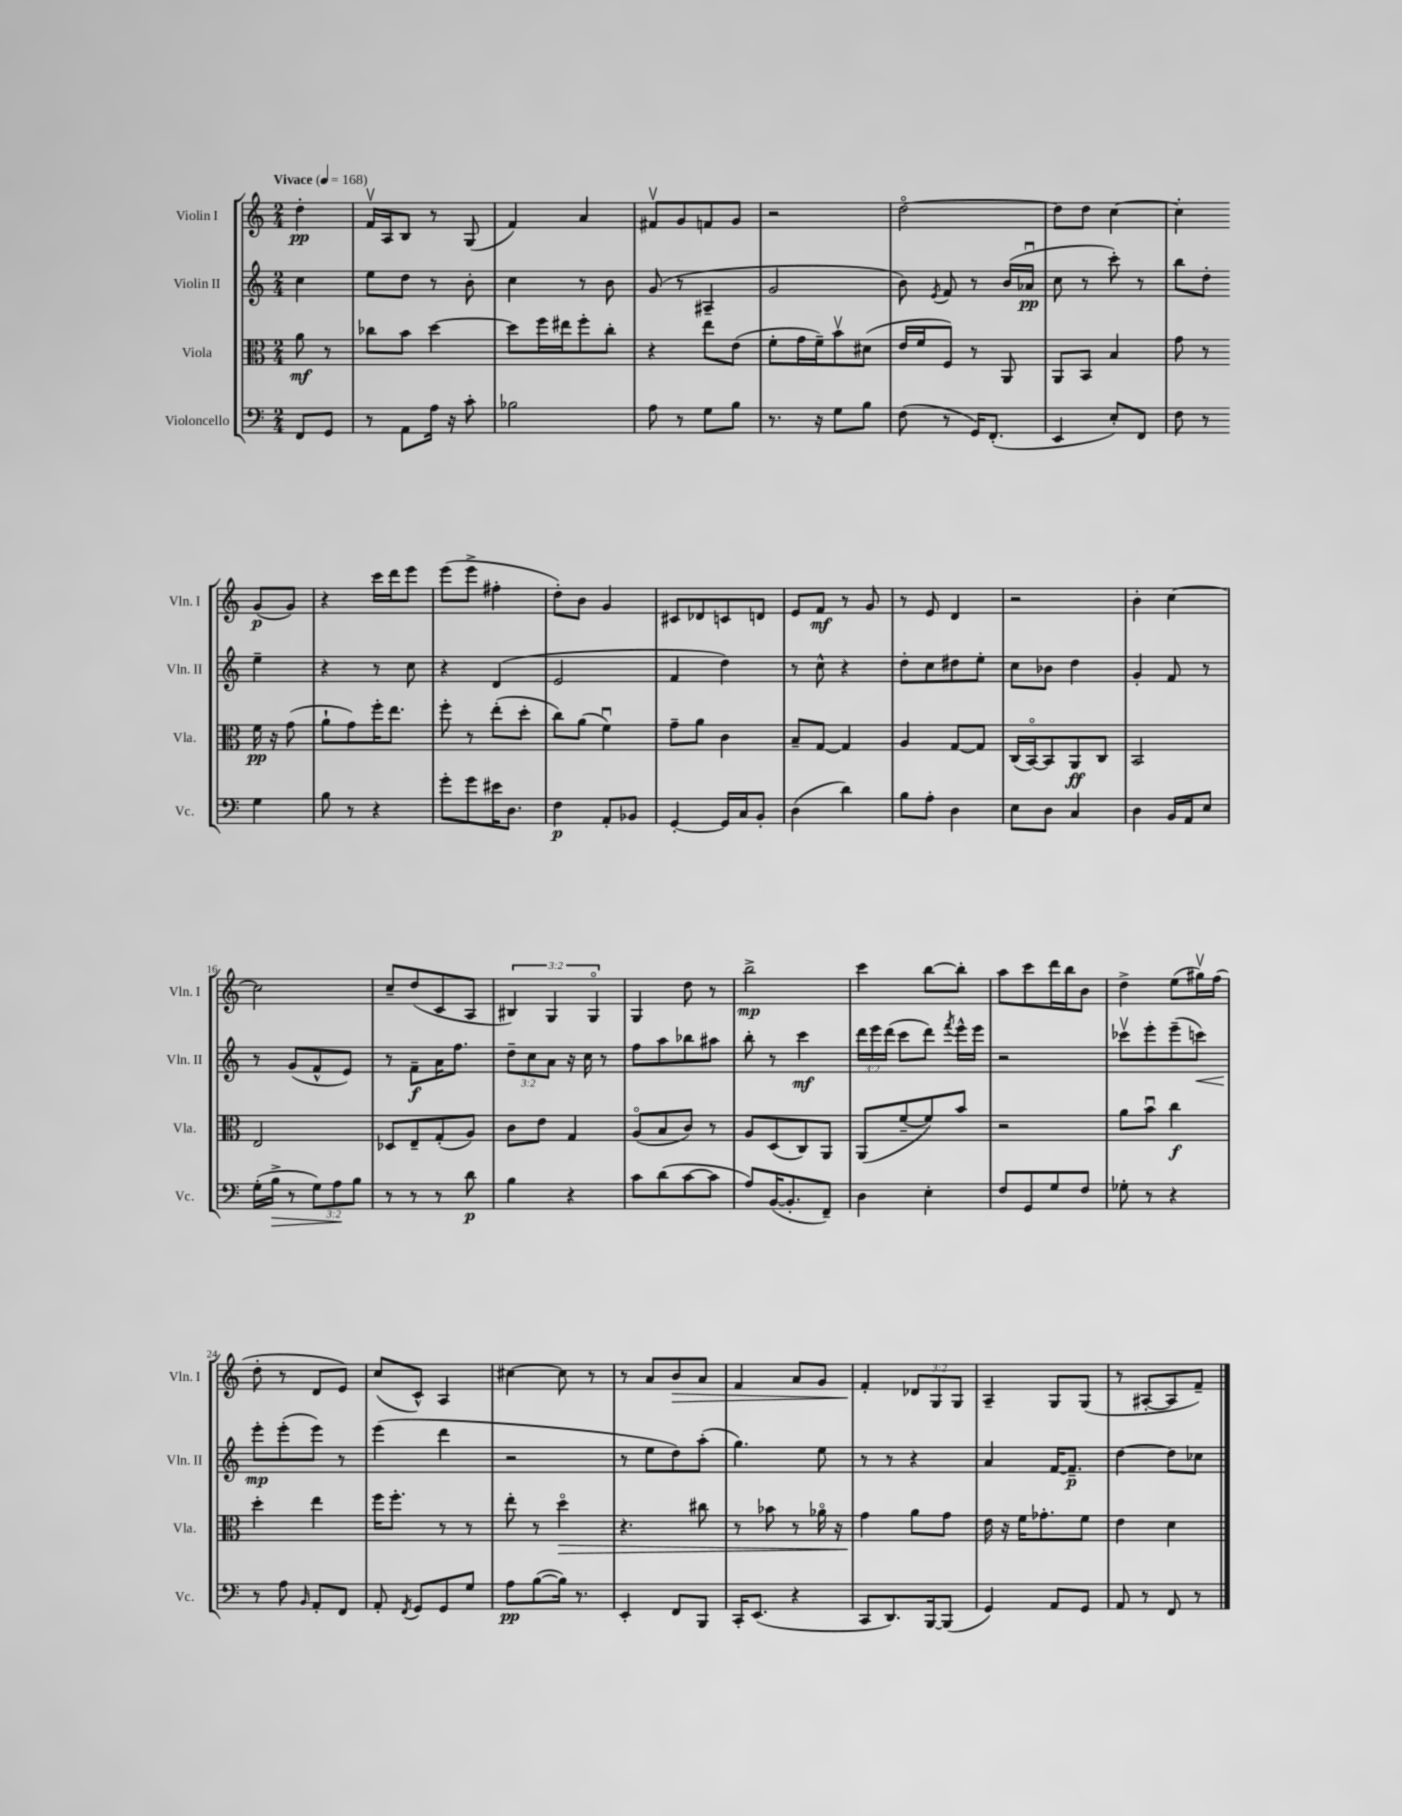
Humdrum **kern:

**kern	**kern	**kern	**kern
*staff4	*staff3	*staff2	*staff1
*clefF4	*clefC3	*clefG2	*clefG2
*k[]	*k[]	*k[]	*k[]
*M2/4	*M2/4	*M2/4	*M2/4
*MM168	*MM168	*MM168	*MM168
8FF	8a	4cc	4dd'
8GG	8r	.	.
=	=	=	=
8r	8cc-	8ee	16fv
.	.	.	16A
8AA	8b	8dd	8B
16A	[4dd	8r	8r
16r	.	.	.
8c'	.	8b'	(8G
=	=	=	=
2B-	8dd]	4cc	4f)
.	16ff	.	.
.	16ee#	.	.
.	8ff'	8r	4a
.	8cc'	8b	.
=	=	=	=
8A	4r	(8g	8f#v
8r	.	8r	8g
8G	8ee	4A#~	8f
8B	(8e	.	8g
=	=	=	=
8.r	8f'	2g	2r
.	16g	.	.
16r	16f~)	.	.
8G	8bv	.	.
8B	(8d#	.	.
=	=	=	=
(8F	16e	8b)	[2ddo
.	16f	.	.
.	.	8qe	.
8r	8F)	8f	.
16GG)	8r	8r	.
(8.FF'	.	.	.
.	8AA	(16b	.
.	.	16a-u	.
=	=	=	=
4EE	8AA	8cc	8dd]
.	8BB	8r	8dd
8E')	4B	8ccc')	[4cc
8FF	.	8r	.
=	=	=	=
8F	8g	8bb	4cc']
8r	8r	8dd'	.
4G	16f	4ee~	(8g
.	16r	.	.
.	(8g	.	8g)
=	=	=	=
8B	8a`	4r	4r
8r	8g)	.	.
4r	16ff'	8r	16ccc
.	8.ee	.	16ddd
.	.	8cc	8eee
=	=	=	=
8g'	8ff'	4r	(8eee
8g	8r	.	8eee^
16e#	(8ee'	(4d	4ff#'
8.D	.	.	.
.	8dd'	.	.
=	=	=	=
4F	8cc)	2e	8dd')
.	(8a	.	8b
8AA'	4fu)	.	4g
8BB-	.	.	.
=	=	=	=
[4GG'	8g~	4f	8c#
.	8a	.	8d-
16GG]	4c	4dd)	8c
16C	.	.	.
8BB'	.	.	8d
=	=	=	=
(4D	8B~	8r	8e
.	[8G	8cc^^	8f
4d)	4G]	4r	8r
.	.	.	8g
=	=	=	=
8B	4A	8dd'	8r
8A'	.	8cc	8e
4D	[8G	8dd#	4d
.	8G]	8ee'	.
=	=	=	=
8E	(16C	8cc	2r
.	[16BBo)	.	.
8D	8BB]	8b-	.
4C	8AA	4dd	.
.	8C	.	.
=	=	=	=
4D	2BB	4g'	4b'
16BB	.	8f	[4cc
16AA	.	.	.
8E	.	8r	.
=	=	=	=
(16G'	2E	8r	2cc]
16B^	.	.	.
8r	.	(8g	.
12G)	.	8f^^	.
12A	.	.	.
.	.	8e)	.
12B	.	.	.
=	=	=	=
8r	8D-	8r	8cc~
8r	8E~	8f~	(8dd
8r	(8G'	16a	8c
.	.	8.ff	.
8d	8A)	.	8A
=	=	=	=
4B	8c	12dd~	6B#)
.	.	12cc	.
.	8e	.	.
.	.	12a	6G
4r	4G	16r	.
.	.	16cc	.
.	.	.	6Go
.	.	8r	.
=	=	=	=
8c	(8Ao	8ff	4G
(8d	8B	8aa	.
[8c	8c)	8bb-	8dd
8c]	8r	8aa#	8r
=	=	=	=
8A)	8A	8bb'	2bb^
([16BB	(8D	8r	.
8.BB']	.	.	.
.	8C)	4ccc	.
8FF~)	8AA	.	.
=	=	=	=
4D	(8AA	24ddd	4ccc
.	.	24eee	.
.	.	(24ddd	.
.	[8f~	8ccc	.
4E'	8f])	8ddd)	[8bb
.	.	8qfff	.
.	8b	16eee^^	8bb']
.	.	16eee	.
=	=	=	=
8F	2r	2r	8aa
8GG	.	.	8ccc
8G	.	.	16ddd
.	.	.	16bb
8F	.	.	8b
=	=	=	=
8G-'	8a	8ccc-v	4dd^
8r	8bu	8eee'	.
4r	4cc	(8eee~	(8ee
.	.	8ccc)	16gg#v)
.	.	.	(16ff
=	=	=	=
8r	4dd'	8eee'	8dd'
8A	.	(8eee'	8r
16qqBB	.	.	.
8AA'	4ee	8eee)	8d
8FF	.	8r	8e)
=	=	=	=
8AA'	16ff	(4eee	(8cc
.	8.ff'	.	.
8qFF	.	.	.
8GG	.	.	8c^^)
8GG	8r	4ddd	4A
8G	8r	.	.
=	=	=	=
8A	8ee'	2r	[4cc#
([8B	8r	.	.
16B])	4ddo	.	8cc#]
8.r	.	.	.
.	.	.	8r
=	=	=	=
4EE'	4.r	8r	8r
.	.	8ee	8a
8FF	.	8dd)	8b
8BBB	8cc#	(8aa'	8a
=	=	=	=
16CC'	8r	4.gg)	4f
(8.EE	.	.	.
.	8b-	.	.
4r	8r	.	8a
.	16a-o	8ee	8g
.	16r	.	.
=	=	=	=
8CC	4g	8r	4f'
8.DD)	.	8r	.
.	8a	4r	12d-
[16BBB	.	.	.
.	.	.	12G
(8BBB]	8g	.	.
.	.	.	12G
=	=	=	=
4GG)	16e	4a	4A~
.	16r	.	.
.	16f	.	.
.	8.g-'	.	.
8AA	.	[16f	8G
.	.	8.f~]	.
8GG	8f	.	(8G
=	=	=	=
8AA	4e	[4dd	8r
8r	.	.	[8A#'
8FF	4d	8dd]	8A#]
8r	.	8cc-	8f~)
==	==	==	==
*-	*-	*-	*-
